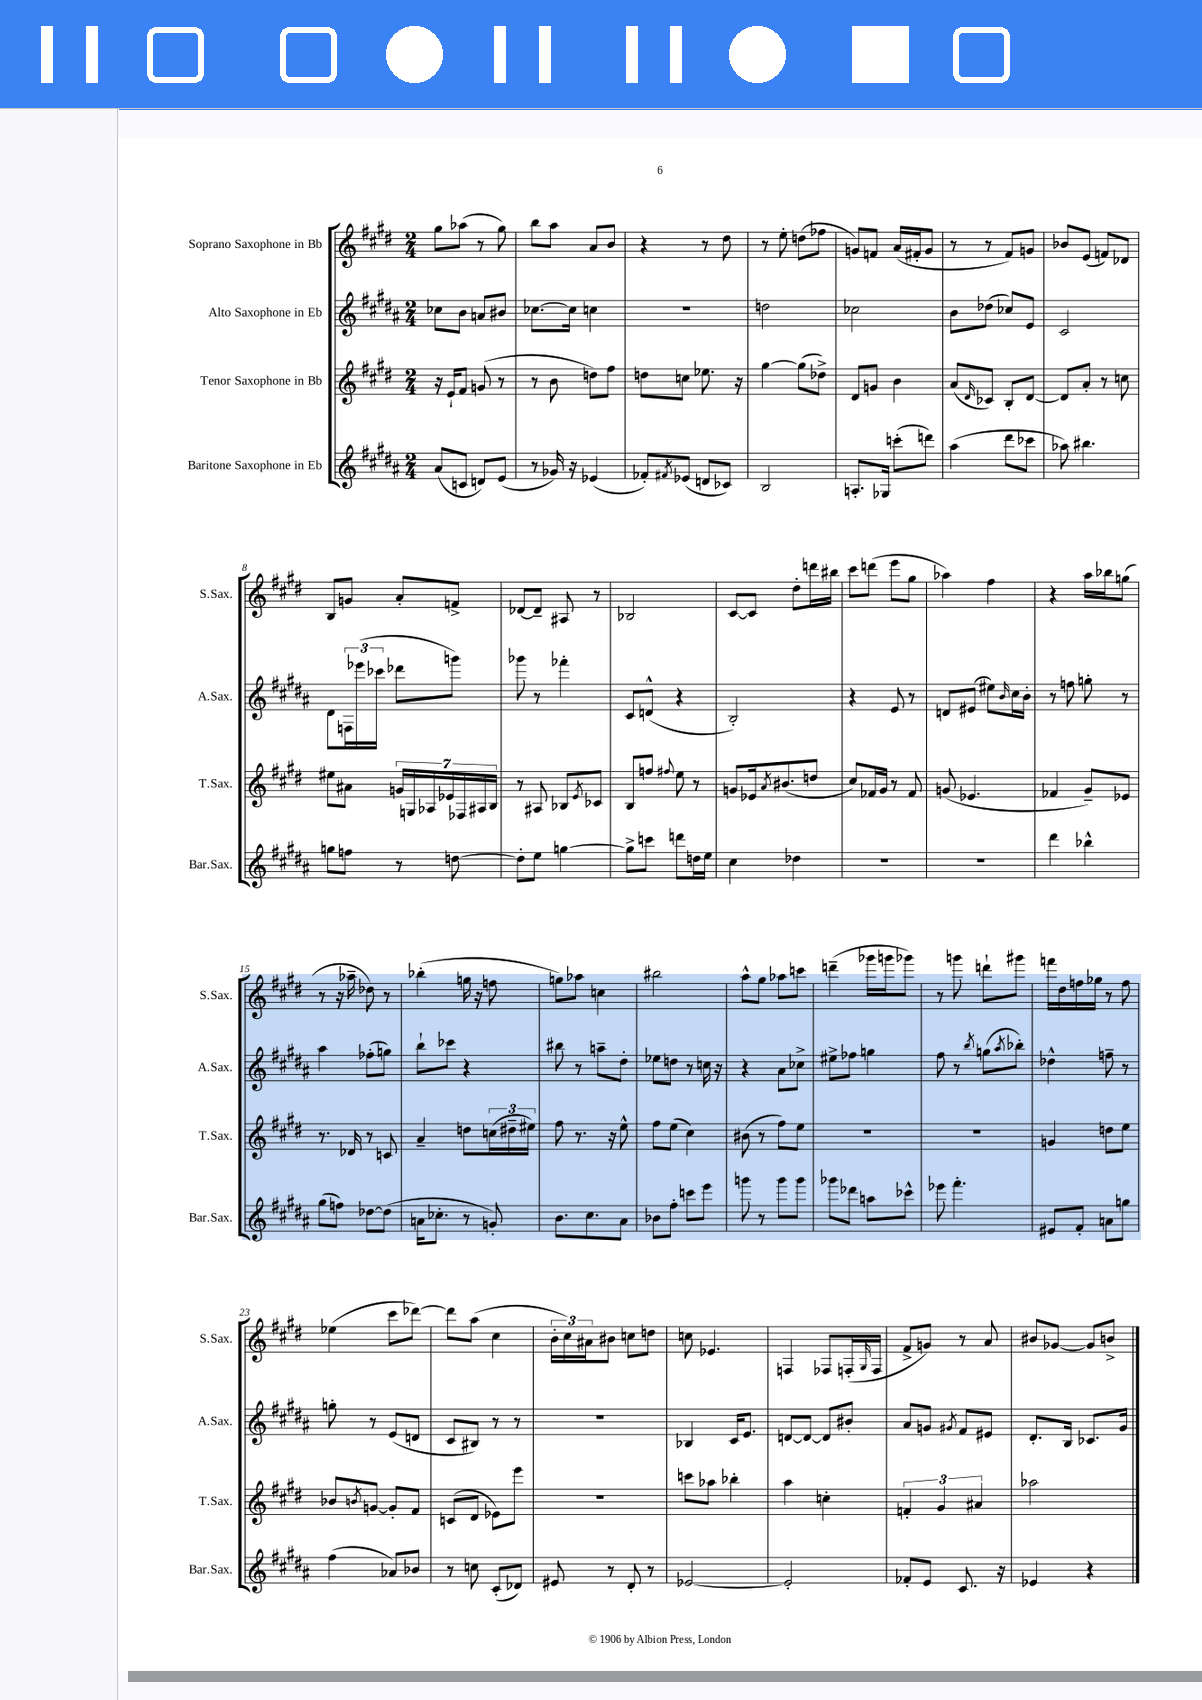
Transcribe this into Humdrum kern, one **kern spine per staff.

**kern	**kern	**kern	**kern
*part4	*part3	*part2	*part1
*staff4	*staff3	*staff2	*staff1
*I"Baritone Saxophone in Eb	*I"Tenor Saxophone in Bb	*I"Alto Saxophone in Eb	*I"Soprano Saxophone in Bb
*I'Bar.Sax.	*I'T.Sax.	*I'A.Sax.	*I'S.Sax.
*clefG2	*clefG2	*clefG2	*clefG2
*k[f#c#g#d#a#]	*k[f#c#g#d#]	*k[f#c#g#d#a#]	*k[f#c#g#d#]
*M2/4	*M2/4	*M2/4	*M2/4
=1	=1	=1	=1
(8a#/L	16r	8cc-X\L	8gg#\L
.	16e`/KL	.	.
8cn/J	8f#/J	8b\J	(8aa-X\J
8dn/L)	(8gn/	8an/L	8r
(8e/J	8r	8b#X/J	8gg#\)
=2	=2	=2	=2
8r	8r	[8.cc-X\L	8bb\L
16g-X/)	8b\	.	8aa\J
16r	.	16cc-\Jk]	.
(4e-X/	8ddn\L)	4ccn\	8a/L
.	8ff#\J	.	8b/J
=3	=3	=3	=3
8f-X'/L)	8ddn\L	2r	4r
8qf#X/	.	.	.
(8e-X/J	8ccn\J	.	.
8dn/L	8.ee-X\	.	8r
8c-X/J)	.	.	8dd#\
.	16r	.	.
=4	=4	=4	=4
2B/	[4gg#\	2ddn\	8r
.	.	.	8ee'\
.	(8gg#\L]	.	(8ddn\L
.	8dd-X^\J)	.	8ff-X\J
=5	=5	=5	=5
8.An'/L	8d#/L	2cc-X\	8gn/L)
.	8gn/J	.	8fn/J
16G-X/Jk	.	.	.
(8cccn'\L	4b\	.	(16a/LL
.	.	.	16f#X'/J
8dddn\J)	.	.	8g/J
=6	=6	=6	=6
(4aa#\	(8a/L	8b\L	8r
.	16qqd#/	.	.
.	8c-X/J)	(8dd-X\J	8r
8ddd#\L	8B'/L	8cc-X/L)	8f#/L)
8ccc-X\J	[8d#/J	8e/J	8gn/J
=7	=7	=7	=7
8aa-X\)	8d#/L]	2c#/	8b-X/L
4.bb#X\	8a'/J	.	(8e/J
.	8r	.	8fn/L)
.	8ccn\	.	8d-X/J
!!LO:LB:g=z
=8	=8	=8	=8
8ggn\L	8ee#X\L	8d#\L	8B/L
8ffn\J	8a#X\J	24Fn\L	8gn/J
.	.	(24eee-X\	.
.	.	24ccc-X\JJ	.
8r	28gn/LL	8ddd-X\L	8a'/L
.	28Gn/	.	.
.	28A-X/	.	.
.	28e-X/	.	.
[8ddn\	.	8gggn\J)	8fn^/J
.	28F-X/	.	.
.	28A#X/	.	.
.	28B/JJ	.	.
=9	=9	=9	=9
8dd'\L]	8r	8ggg-X\	[8d-X/L
8ee\J	8A#X/	8r	8d-~/J]
[4ggn\	8B-X/L	4fff-X'\	8A#X/
.	8qe/	.	.
.	8c-X/J	.	8r
=10	=10	=10	=10
8gg^\L]	8B/L	8c#/L	2B-X/
8cccn\J	8ffn/J	(8dn^^/J	.
.	8qqff#X/	.	.
8dddn\L	8ee\	4r	.
16ddn\L	8r	.	.
16ee\JJ	.	.	.
=11	=11	=11	=11
4cc#\	8gn/L	2B'/)	[8c#/L
.	16e-X/k	.	8c#/J]
.	8qa/	.	.
.	(8.b#X/	.	.
4dd-X\	.	.	8dd#'\L
.	8ddn/J	.	16dddn\L
.	.	.	16bb#X\JJ
=12	=12	=12	=12
2r	8cc#/L)	4r	8ccc#\L
.	16f-X/L	.	(8dddn\J
.	16g#/JJ	.	.
.	8r	8e/	8eee\L
.	8f-/	8r	8gg#\J
=13	=13	=13	=13
2r	(8gn/	8dn/L	4aa-X\)
.	4.e-X/	(8e#X/J	.
.	.	8ee#X\L)	4ff#\
.	.	16qqb/	.
.	.	16cc#\L	.
.	.	16b'\JJ	.
=14	=14	=14	=14
4ddd#\	4f-X/	8r	4r
.	.	8ffn\	.
4bb-X^^\	8g#~/L)	8ggn'\	16aa\LL
.	.	.	16bb-X\J
.	8e-X/J	8r	(8ggn\J
!!LO:LB:g=z
=15	=15	=15	=15
(8gg#\L	8.r	4aa#\	8r
8ffn\J)	.	.	16r
.	16d-X/	.	16aa-X~\
[8dd-X\L	8r	(8ff-X'\L	8dd-X\)
(8dd-\J]	8cn/	8ggn\J)	8r
=16	=16	=16	=16
16an\KL	4a~/	8bb`\L	(4bb-X'\
8.cc-X'\J	.	.	.
.	.	8ccc-X\J	.
8r	8ddn\L	4r	16ggn\
.	.	.	16r
8gn'/)	(24ccn\L	.	8ffn\
.	24dd#X~\	.	.
.	24ee#X\JJ)	.	.
=17	=17	=17	=17
8.b\L	8ff#\	8bb#X\	8ggn\L)
.	8.r	8r	8aa-X\J
8.cc#\	.	.	.
.	.	8aan~\L	4ccn\
.	16r	.	.
8a#\J	8ee^^\	8dd#'\J	.
=18	=18	=18	=18
8b-X\L	8ff#\L	8ee-X\L	2bb#X\
8ff#'\J	(8ee\J	8ddn\J	.
8cccn\L	4cc#\)	8r	.
8eee\J	.	16ccn\	.
.	.	16r	.
=19	=19	=19	=19
8gggn\	(8b#X\	4r	8aa^^\L
8r	8r	.	8gg#\J
8ggg\L	8ff#\L)	8a#\L	8aa-X\L
8ggg\J	8ee\J	8cc-X^\J	8cccn\J
=20	=20	=20	=20
8ggg-X\L	2r	8ee#X^\L	(4dddn~\
8ddd-X\J	.	8ff-X\J	.
8aan\L	.	4ggn\	16ggg-X\LL
.	.	.	16gggn\J
8ccc-X^^\J	.	.	8ggg-X\J)
=21	=21	=21	=21
8eee-X\	2r	8ff#\	8r
4.fff#'\	.	8r	8gggn\
.	.	8qbb/	.
.	.	(8ggn\L	8dddn`\L
.	.	8qaa#/	.
.	.	8bb-X'\J)	8ggg#X\J
=22	=22	=22	=22
8e#X/L	4gn/	4dd-X^^\	16fffn\LL
.	.	.	16dd#\
8f#'/J	.	.	16ffn\
.	.	.	16gg-X\JJ
8an\L	8ddn\L	8ffn~\	8r
8ggn\J	8ee\J	8r	8ff\
!!LO:LB:g=z
=23	=23	=23	=23
(4ff#\	8b-X/L	8ggn'\	(4ee-X\
.	8qbn/	.	.
.	[8gn/J	8r	.
8a-X/L)	8g'/L]	(8e/L	8ccc#\L
8b-X/J	8f#/J	8dn/J	[8ddd-X\J)
=24	=24	=24	=24
8r	(8cn/L	8c#/L	8ddd-\L]
8ccn\	8d#/J	8B#X/J)	(8aa\J
(8c#'/L	8e-X\L)	8r	4cc#\
8d-X/J)	8eee\J	8r	.
=25	=25	=25	=25
8e#X/	2r	2r	24b'\LL
.	.	.	24cc#\)
.	.	.	24a#X\J
8r	.	.	8b#X\J
8d#'/	.	.	8ccn\L
8r	.	.	8ddn\J
=26	=26	=26	=26
[2e-X/	8cccn\L	4B-X/	8ccn\
.	8aa-X\J	.	4.e-X/
.	4bb-X'\	16c#/KL	.
.	.	8.e/J	.
=27	=27	=27	=27
2e-'/]	4aa\	[8dn/L	4Fn/
.	.	8d/J_	.
.	4ccn'\	8d/L]	8F-X/L
.	.	8b#X'/J	(16Fn'/L
.	.	.	16qqG#/
.	.	.	16F/JJ
=28	=28	=28	=28
8f-X'/L	6fn'/	8a#/L	8f#^/L
8e/J	.	8gn/J	8gn/J)
.	6g#/	.	.
.	.	8qg#X/	.
8.c#/	.	8f#/L	8r
.	6a#X/	.	.
.	.	8e#X/J	8a/
16r	.	.	.
=29	=29	=29	=29
4e-X/	2aa-X\	8.d#'/L	8b#X/L
.	.	.	[8g-X/J
.	.	16B/Jk	.
4r	.	8.c-X/L	8g-/L]
.	.	.	8bn^/J
.	.	16g#/Jk	.
==	==	==	==
*-	*-	*-	*-
